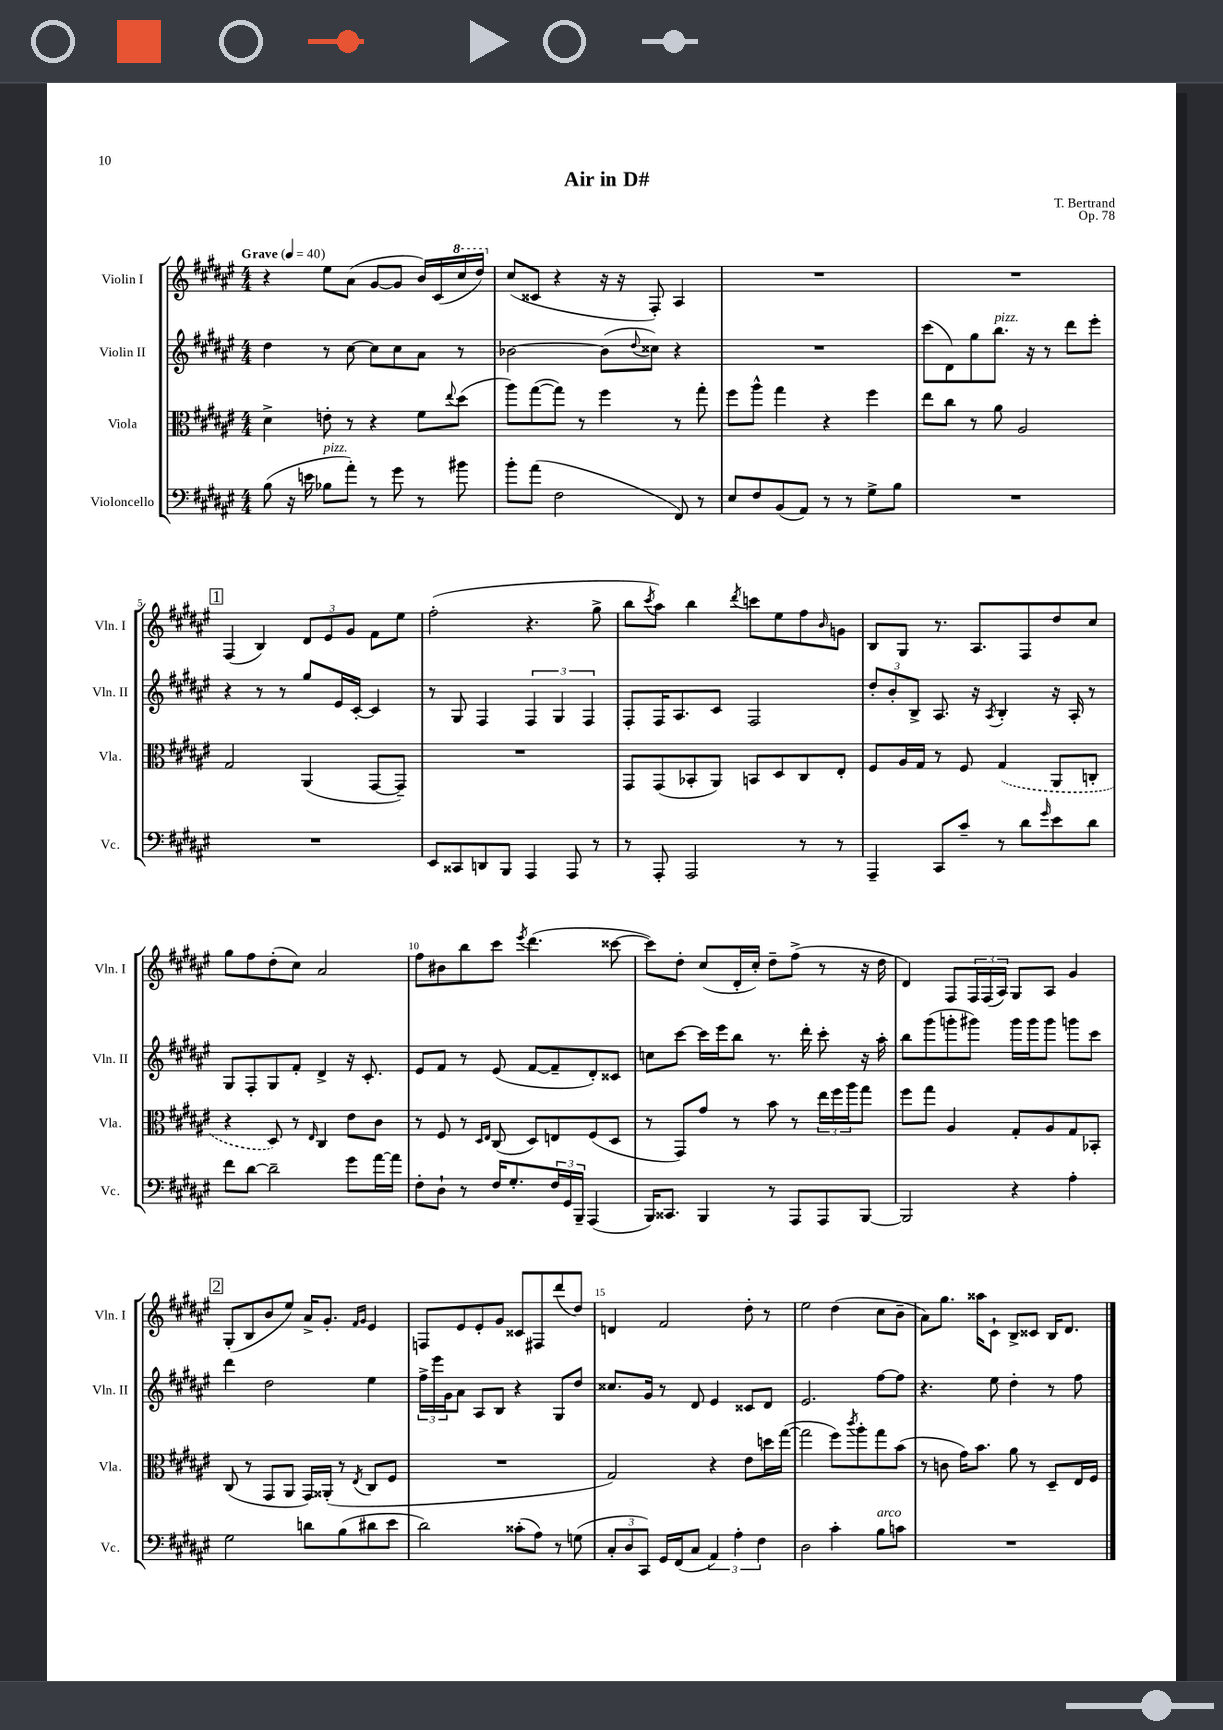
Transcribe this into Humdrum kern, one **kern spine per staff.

**kern	**kern	**kern	**kern
*staff4	*staff3	*staff2	*staff1
*clefF4	*clefC3	*clefG2	*clefG2
*k[f#c#g#d#a#e#]	*k[f#c#g#d#a#e#]	*k[f#c#g#d#a#e#]	*k[f#c#g#d#a#e#]
*M4/4	*M4/4	*M4/4	*M4/4
*MM40	*MM40	*MM40	*MM40
(8B	4d#^	4dd#	4r
16r	.	.	.
16e	.	.	.
8B-	8e'	8r	8ee#
8a#')	8r	[8cc#	(8a#
8r	4r	8cc#]	[8g#
8g#	.	8cc#	8g#]
8r	8f#	8a#	16b)
.	.	.	(16c#
.	8qqee#	.	.
8b#	(8dd#	8r	16ccc#
.	.	.	16ddd#)
=	=	=	=
8b'	8aa#)	[2b-	(8cc#
(8a#	([8gg#	.	8c##
2F#	8gg#])	.	4r
.	8r	.	.
.	4ff#	(8b-]	16r
.	.	.	16r
.	.	8qqdd#	.
.	.	8cc##)	8F#')
8FF#)	8r	4r	4A#
8r	8gg#'	.	.
=	=	=	=
8E#	8ff#	1r	1r
8F#	8aa#^^	.	.
(8BB	4gg#	.	.
8AA#)	.	.	.
8r	4r	.	.
8r	.	.	.
8G#^	4ff#	.	.
8B	.	.	.
=	=	=	=
1r	8ee#	(8ccc#	1r
.	8cc#	8d#)	.
.	8r	8gg#	.
.	8a#	8.bb	.
.	2A#	.	.
.	.	16r	.
.	.	8r	.
.	.	8ddd#	.
.	.	8eee#'	.
=	=	=	=
1r	2G#	4r	(4F#
.	.	8r	4B)
.	.	8r	.
.	(4AA#	8gg#	12d#
.	.	.	12e#
.	.	16e#	.
.	.	.	12g#
.	.	[16c#'	.
.	[8GG#	4c#]	8f#
.	8GG#~])	.	8ee#
=	=	=	=
8EE#	1r	8r	(2ff#'
8CC##	.	8G#	.
8DD	.	4F#	.
8BBB	.	.	.
4AAA#	.	6F#	4.r
.	.	6G#	.
8AAA#	.	.	.
.	.	6F#	.
8r	.	.	8gg#^
=	=	=	=
8r	8GG#	8F#'	8bb
.	.	.	8qccc#
8AAA#'	(8GG#	16F#	8aa#)
.	.	8.A#	.
2AAA#	8BB-'	.	4bb
.	8AA#)	8c#	.
.	.	.	8qddd#
.	8BB	2F#	8ccc
.	8D#	.	8ee#
8r	8C#	.	8ff#
.	.	.	16qqb
8r	8E#'	.	8g
=	=	=	=
4AAA#~	8F#	12dd#'	8B
.	.	12b'	.
.	16A#	.	8G#
.	.	12B^	.
.	16G#	.	.
8CC#	8r	8.A#	8.r
8c#~	8F#	.	.
.	.	16r	8.A#
.	.	8qA#	.
8r	(4G#	4B'	.
8d#	.	.	8F#
16qqg#	.	.	.
8e#	8AA#	16r	8dd#
.	.	16A#'	.
8d#	8C'	8r	8cc#
=	=	=	=
8f#	4r	8G#	8gg#
[8d#	.	8F#'	8ff#
2d#~]	8D#)	8G#	(8dd#'
.	8r	8f#'	8cc#)
.	16qqE#	.	.
.	4C#	4d#^	2a#
8g#	8e#	16r	.
.	.	8.c#'	.
[16a#	8c#	.	.
16a#]	.	.	.
=	=	=	=
8F#'	8r	8e#	8ff#
8D#`	8F#	8f#	8b#
8r	8r	8r	8bb
.	16qqD#	.	.
.	16qqE#	.	.
16F#	(8C#	(8e#	8ccc#
8.G#'	.	.	.
.	.	.	8qeee#
.	8D#)	[8f#	(4.ddd#
24F#	8E	8f#~]	.
24GG#	.	.	.
24BBB~	.	.	.
(4AAA#	(8F#	8d#')	.
.	8D#	8c##	[8ccc##
=	=	=	=
16BBB)	8r	8cc	8ccc##])
8.CC##	.	.	.
.	8GG#)	[8ccc#	8dd#'
4BBB	8g#	16ccc#]	(8cc#
.	.	16eee#	.
.	8r	8bb	16d#'
.	.	.	16cc#')
8r	8b	8.r	8dd#~
8AAA#	8r	.	(8ff#^
.	.	16ddd#'	.
8AAA#	24ee#	8ccc#'	8r
.	24ff#	.	.
.	24aa#	.	.
[8BBB	8gg#	16r	16r
.	.	16aa#'	16dd#
=	=	=	=
2BBB]	8ff#	8bb	4d#)
.	8gg#	(8ggg#	.
.	4A#	8ggg'	8F#
.	.	8ggg#)	24F#
.	.	.	(24F#
.	.	.	24A#)
4r	8G#'	16ggg#	8G#
.	.	16ggg#	.
.	8A#	8ggg#	8A#
4A#'	8G#	8ggg	4g#
.	8BB-'	8ccc#	.
=	=	=	=
2G#	(8C#	4ddd#	(8G#'
.	8r	.	8B
.	8GG#	2dd#	8b
.	8AA#	.	8ee#)
8d	16GG#)	.	16a#^
.	(16AA##'	.	8.g#'
(8B	8r	.	.
.	.	.	16qqf#
.	8qE#	.	16qqg#
8d#	8C#	4ee#	4e#
8e#	8F#	.	.
=	=	=	=
2d#)	1r	24ff#^	8F
.	.	24eee#	.
.	.	24g#	.
.	.	8a#	8e#
.	.	8A#	8e#'
.	.	8B	8g#
(8c##'	.	4r	8c##
8A#)	.	.	8F#
8r	.	8G#	(8ddd#
(8G	.	8dd#	8dd#)
=	=	=	=
12C#'	2G#)	8.cc##	4d
12D#	.	.	.
12CC#)	.	.	.
.	.	16g#	.
16GG#	.	8r	2f#
(16FF#	.	.	.
8C#	.	8d#	.
6AA#)	4r	4e#	.
6A#'	.	.	.
.	8e#	8c##	8dd#'
6F#	.	.	.
.	16dd	8d#	8r
.	([16gg#	.	.
=	=	=	=
2D#	2gg#]	2.e#	2ee#
4c#'	8ff#)	.	(4dd#
.	8qccc#	.	.
.	8aa#'	.	.
8B	8gg#	[8ff#	8cc#
8c	(8b	8ff#]	8b~
=	=	=	=
1r	8r	4.r	8a#)
.	8c	.	8.gg#
.	16g#)	.	.
.	8.b	.	16aa##
.	.	8ee#	8c#`
.	8a#	4dd#'	8B^
.	8r	.	8c##
.	8D#~	8r	16B
.	.	.	8.d#
.	16E#	8ff#	.
.	16F#	.	.
==	==	==	==
*-	*-	*-	*-
